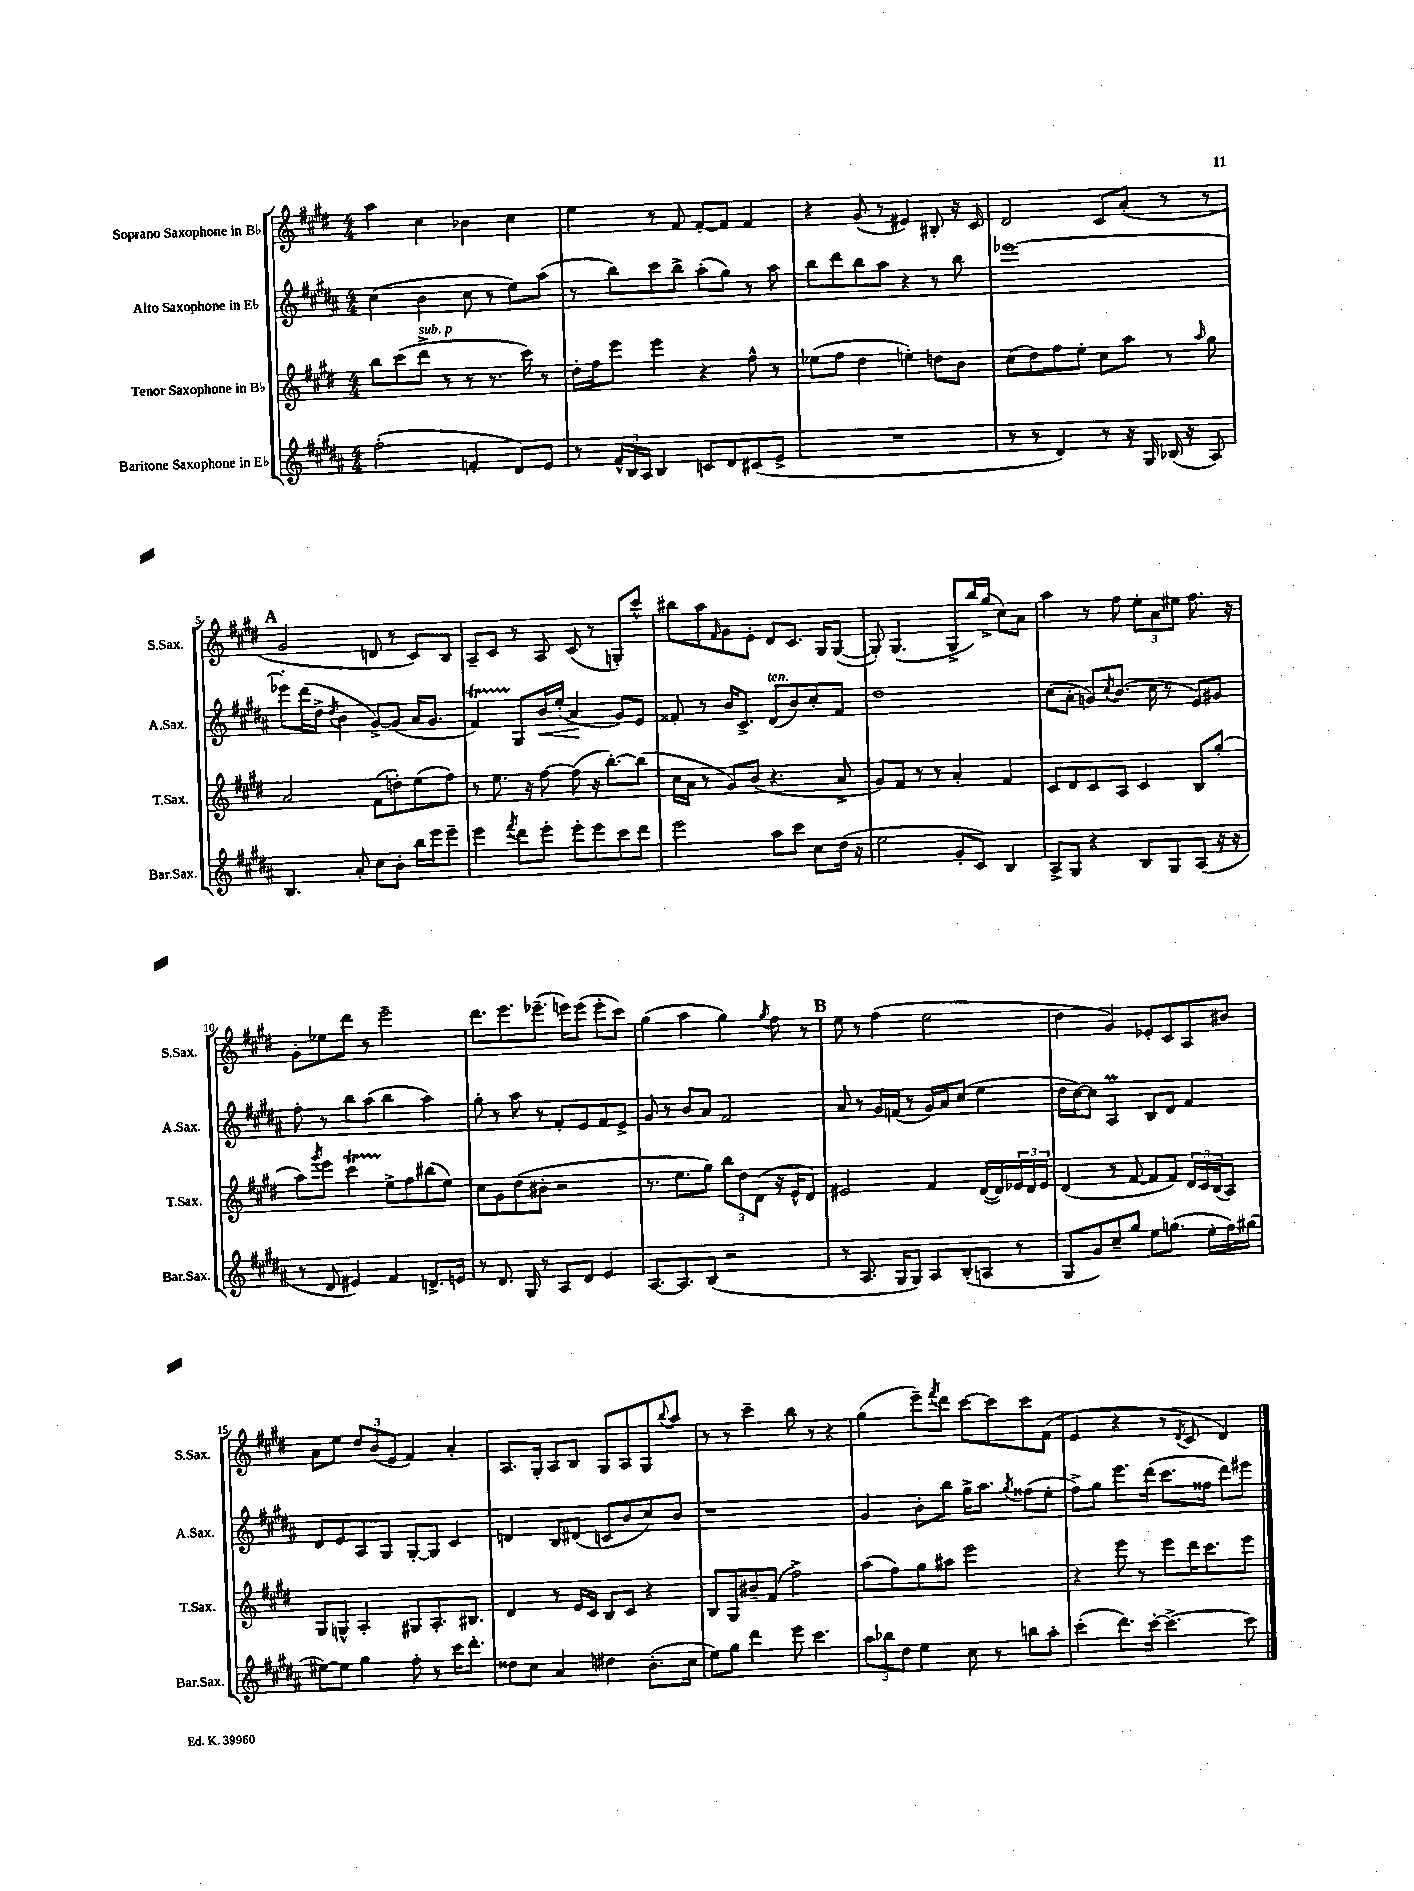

**kern	**kern	**kern	**kern
*staff4	*staff3	*staff2	*staff1
*clefG2	*clefG2	*clefG2	*clefG2
*k[f#c#g#d#a#]	*k[f#c#g#d#]	*k[f#c#g#d#a#]	*k[f#c#g#d#]
*M4/4	*M4/4	*M4/4	*M4/4
(2ff#'	8bb	(4cc#	4aa
.	(8ccc#	.	.
.	8ddd#^	4b	4cc#
.	8r	.	.
4f'	8r	8cc#	4b-
.	8.r	8r	.
8d#)	.	8ee)	4cc#
.	16ccc#)	.	.
8e	8r	(8aa#	.
=	=	=	=
8r	16dd#'	8r	4ee
.	16ff#	.	.
24f#^^	8eee	8bb)	.
24B	.	.	.
24A#	.	.	.
4B	4eee	8ccc#	8r
.	.	8bb^	8f#
8c	4r	(8aa#'	[8f#'
8d#	.	8gg#)	8f#]
(8c#	8ff#^^	8r	4f#
8e^	8r	8aa#	.
=	=	=	=
1r	(8ee-	8bb	4r
.	8ff#	8ddd#	.
.	4dd#	8bb	(8g#
.	.	8aa#	8r
.	4ee')	4r	4e#)
.	8dd	8r	8B#'
.	8b	8bb	16r
.	.	.	16c#
=	=	=	=
8r	(8cc#	[1eee-	2d#
8r	8dd#)	.	.
4d#)	8ff#	.	.
.	8ee'	.	.
8r	8cc#	.	8c#
16r	8aa	.	(8a'
16G#	.	.	.
(16B-	8r	.	8r
16r	.	.	.
.	16qqaa	.	.
8A#)	8gg#	.	8r
=	=	=	=
4.B	2a	8eee-']	2g#
.	.	(16ddd#	.
.	.	16dd#^	.
.	.	8qdd#	.
.	.	4b	.
8a#'	.	.	.
8cc#	(8f#	[8g#^)	8d
8b'	8dd')	(8g#]	8r
16bb	(8ee	16a#	8c#)
16eee	.	8.g#	.
8eee~	8ff#)	.	8B
=	=	=	=
4eee	8r	4f#)	8A~
.	8.ee	.	8c#
8qfff#	.	.	.
8ddd#	.	8G#	8r
.	16r	.	.
8eee'	[8ff#	16b	8A
.	.	(16ee'	.
8eee'	(8ff#]	4a#	(8c#
8eee	16r	.	8r
.	[8.bb')	.	.
8ccc#	.	8g#)	8G')
8ddd#	(8bb]	8e	8ccc#^^
=	=	=	=
2eee	16cc#	8f##'	8bb#
.	16a	.	.
.	8r	8r	8aa
.	.	.	16qqf#
.	8g#)	16b	8g#
.	.	8.c#^	.
.	(8b	.	8e'
8aa#	4.r	(8d#	8d#
8ccc#	.	8b)	8.c#
8cc#	.	8cc#'	.
.	.	.	16G#
(16dd#	8a^	8f##	([8G#
16r	.	.	.
=	=	=	=
2ee	8g#)	1dd#	8G#'])
.	8f#	.	(4.G#
.	8r	.	.
.	8r	.	.
8g#'	4a'	.	8G#^
8c#)	.	.	16bb)
.	.	.	(16gg#^
4B	4f#	.	8cc#)
.	.	.	8a
=	=	=	=
8A#^	8c#	(8cc#	4aa
8G#	8d#	8a#'	.
4r	8c#	8g)	8r
.	.	8qcc#	.
.	8A	(8.b	8ff#
8B	4c#	.	12ee'
.	.	16cc#	.
.	.	.	12a
8G#	.	8r	.
.	.	.	12ee#
(8A#	8B	8e)	8.ff#
16r	(8gg#'	8g#	.
16r	.	.	16r
=	=	=	=
8r	8aa)	8ff#'	8g#'
.	8qggg#	.	.
8d#	8eee	8r	8ee-
4e#)	4ccc#	8bb	8ddd#
.	.	(8aa#	8r
4f#	8ee^	4bb	2eee~
.	8ff#	.	.
8.d^	(8bb#	4aa#)	.
.	8ee)	.	.
16e	.	.	.
=	=	=	=
8r	8cc#	8gg#'	8.ddd#
8.d#	8g#	8r	.
.	.	.	8.eee
.	(8dd#	8aa#	.
16G#	.	.	.
8r	8b#'	8r	(8.eee-~
8A#	2r	8f#'	.
.	.	.	16eee)
8d#	.	8e	(8eee
4e	.	8f#	8eee'
.	.	8e^	8ccc#)
=	=	=	=
[8.A#	8.r	8g#	(4gg#
.	.	8r	.
8.A#]	8.ee	.	.
.	.	8b	4aa
(8B	8gg#)	8a#	.
2r	12bb	2f#	4gg#)
.	12dd#	.	.
.	(12d#	.	.
.	.	.	8qgg#
.	16r	.	8ff#
.	16e^^	.	.
.	8d#)	.	8r
=	=	=	=
8r	2e#	8a#	8ee
8.A#	.	8r	8r
.	.	16g#	(4ff#
16G#	.	(16f	.
8G#)	.	8r	.
8A#	4f#	16g#)	2ee
.	.	16a#	.
(8B'	.	(8cc#	.
8A	([16d#	4ee	.
.	16d#])	.	.
8r	24e-	.	.
.	24d#	.	.
.	24e-	.	.
=	=	=	=
8G#	(4d#	16dd#	4dd#
.	.	[16cc#)	.
8g#)	.	8cc#]	.
8cc#~	8r	4A#	4g#)
8gg#	[8f#	.	.
8ee	8f#]	8B	8e-'
(8.gg	8f#)	8d#	8c#
.	24d#	4f#	8A
.	24c#	.	.
16ee'	.	.	.
.	(24B	.	.
16ff#)	8A)	.	8b#
(16gg#	.	.	.
=	=	=	=
[8ee#)	8G#	8d#	8a
8ee#]	8G^^	8e	8ee
4gg#	4A'	8A#	12dd#
.	.	.	(12b
.	.	8G#	.
.	.	.	12e
8ff#'	8G#	[8G#'	4f#)
8r	8.A'	8G#]	.
16ccc#	.	4c#	4a'
8.ddd#'	8.B#	.	.
=	=	=	=
8dd##	4d#	4d	8.A
8cc#	.	.	.
.	.	.	16G#'
4a#	8r	8B	8A
.	16e	(8d#	8B
.	16c#	.	.
4dd#	8B	8c	8G#
.	8c#	8b	8A
(8.b'	4r	8cc#)	8G#
.	.	.	8qqbb
.	.	8b	8aa
16cc#	.	.	.
=	=	=	=
8ee)	8B	1r	8r
8gg#	8G#	.	8r
4ddd#	8b#~	.	4ccc#~
.	(8f#	.	.
8eee	2ff#^)	.	8bb
4.ccc#	.	.	8r
.	.	.	4r
=	=	=	=
12aa#	(8aa	4g#	(4gg#
12bb-	.	.	.
.	8ff#)	.	.
12dd#	.	.	.
4ee	8gg#	8b'	8eee~)
.	.	.	8qfff#
.	8aa#	8bb	8ddd#
8cc#	2eee	16gg#^	[8ccc#
.	.	8.aa#	.
8r	.	.	8ccc#]
.	.	8qgg#	.
8bb	.	(8ff##	8ccc#
8aa#'	.	8ee'	(8f#
=	=	=	=
(4ccc#'	4r	8ff#^)	4e
.	.	8gg#	.
8.ddd#)	8eee	8.eee	4r
.	8r	.	.
[16ccc#'	.	(16ddd#	.
4.ccc#^_	8eee	8.ccc#	8r
.	.	.	8qd#
.	16ddd#	.	8c#
.	8.ccc#	16ff##	.
.	.	8ddd#)	4d#)
8ccc#]	8eee	8eee#	.
==	==	==	==
*-	*-	*-	*-
